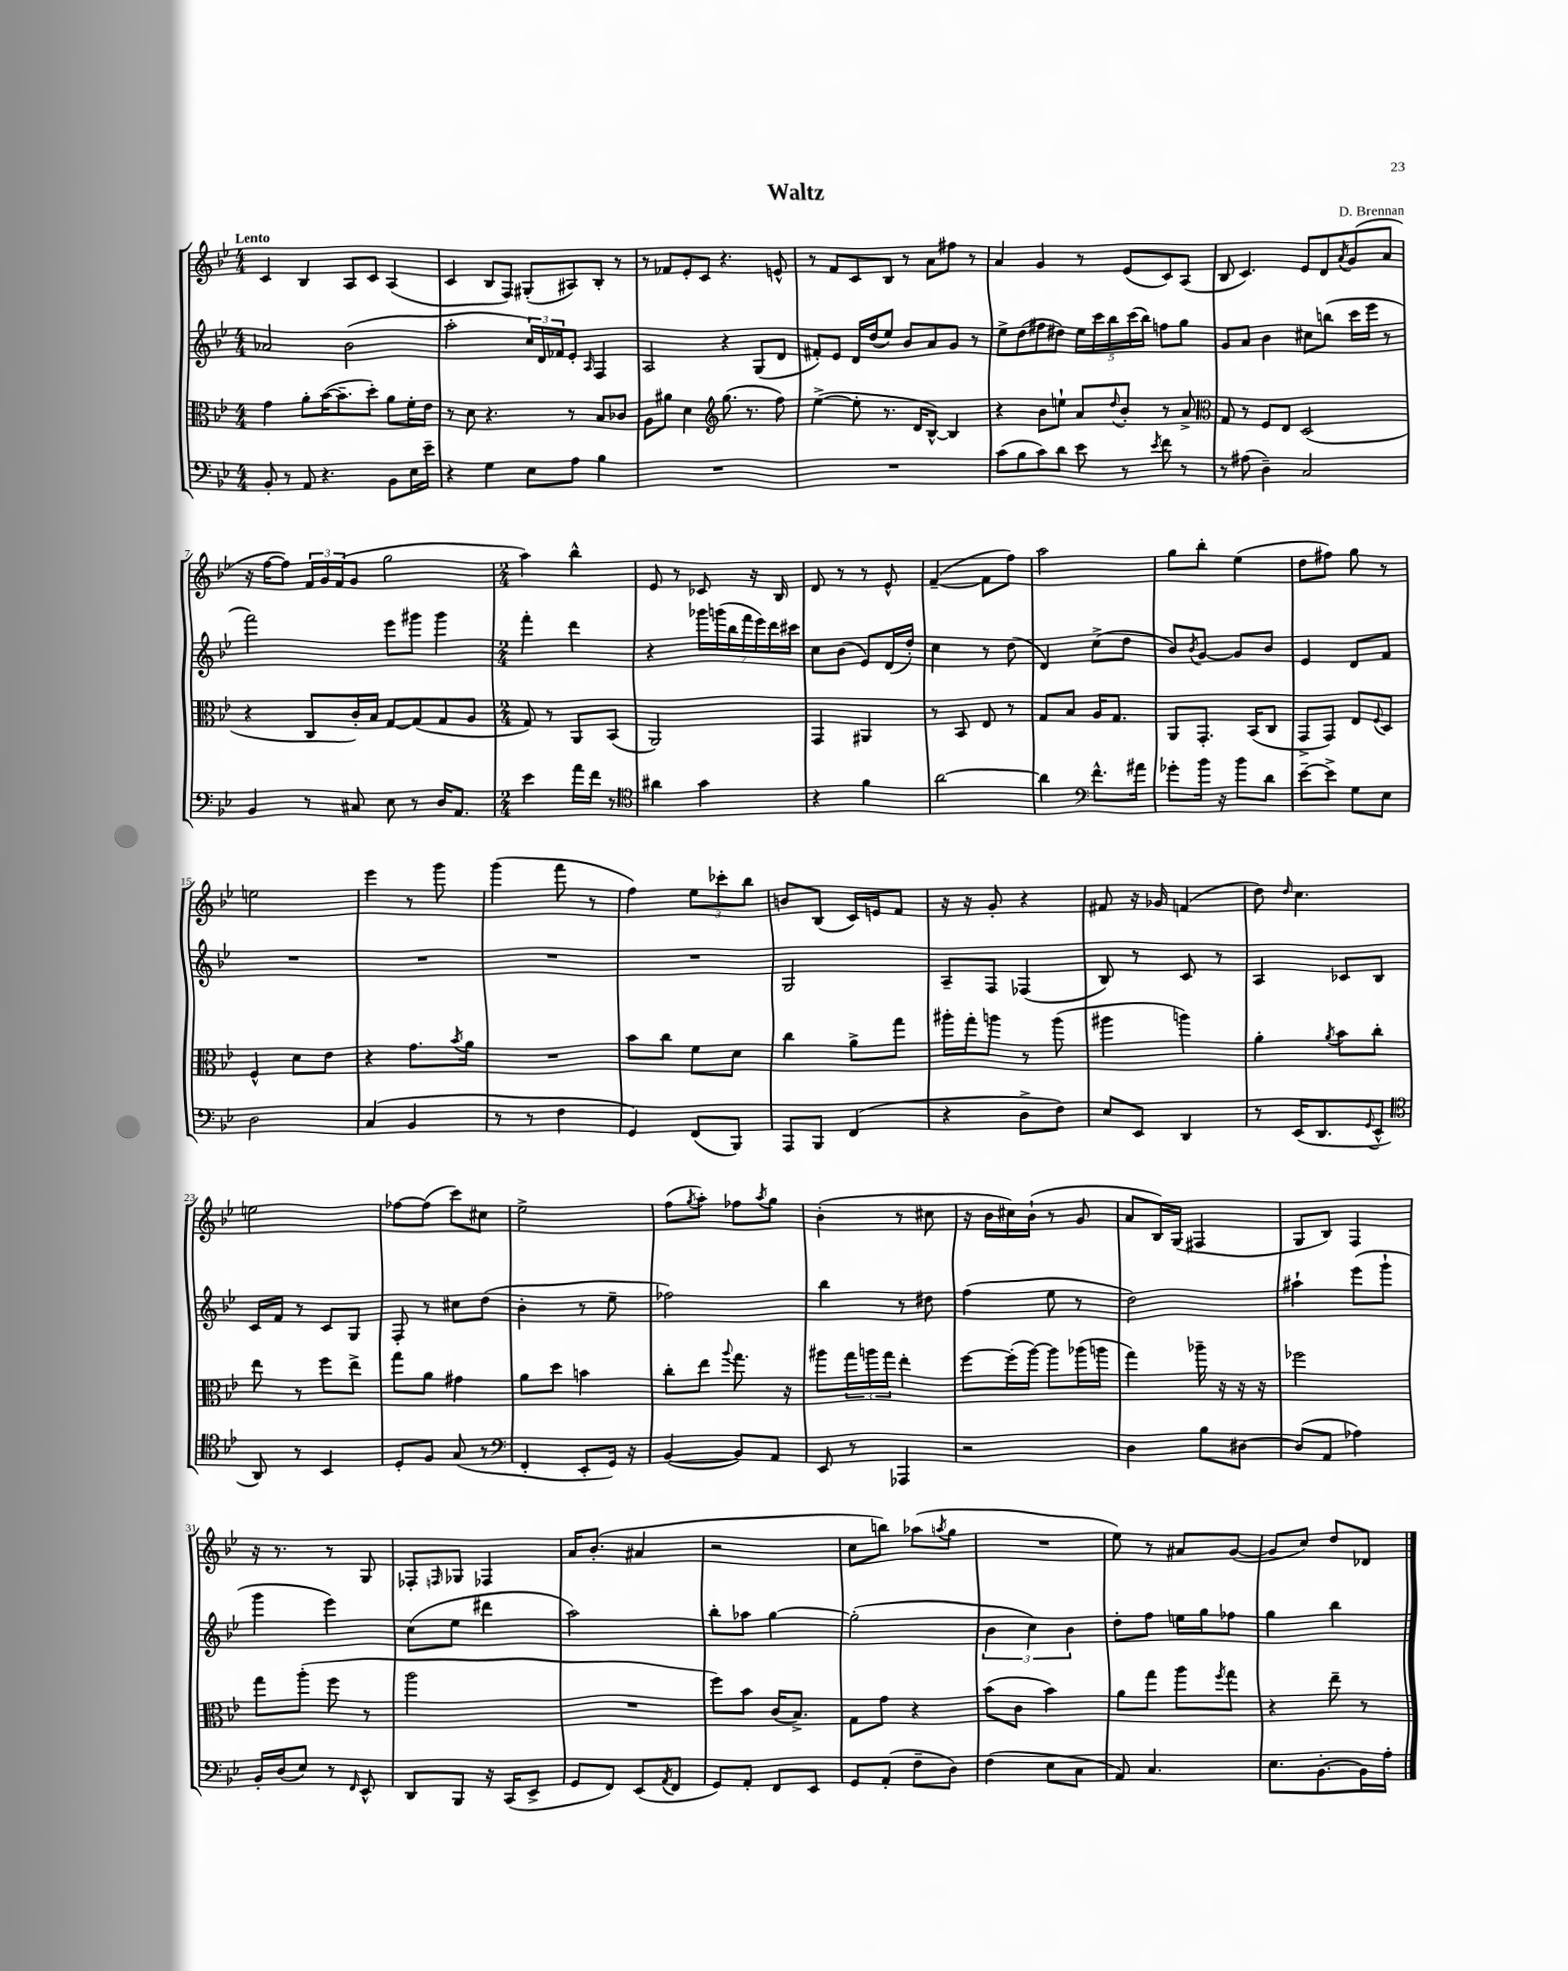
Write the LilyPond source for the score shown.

\header { title = "Waltz" composer = "D. Brennan" }
<<
\new StaffGroup <<
\new Staff = "s0" {
    \clef treble \key bes \major \numericTimeSignature \time 4/4 \tempo "Lento"
    c'4 bes4 a8 c'8 a4( |
    c'4 bes8 f8) gis8-.( ais8) bes8-. r8 |
    r8 fes'8 ees'8-. c'8 r4. e'8-^ |
    r8 f'8 c'8 bes8 r8 a'8 fis''8 r8 |
    a'4 g'4 r8 ees'8( c'8) a8( |
    bes8 c'4.) ees'8 d'8 \acciaccatura { a'8 } g'8( a'8 |
    r16 f''16~ f''8) \tuplet 3/2 { f'16 g'16 f'16( } g'8 g''2 |
    \numericTimeSignature \time 2/4 a''4) bes''4-^ |
    ees'8 r8 ces'8 r16 bes16 |
    d'8 r8 r8 ees'8-^ |
    f'4~--( f'8 f''8) |
    a''2 |
    g''8 bes''8-. ees''4( |
    d''8 fis''8) g''8 r8 |
    e''2 |
    ees'''4 r8 g'''8 |
    g'''4( f'''8 r8 |
    f''4) \tuplet 3/2 { ees''8 ces'''8-. bes''8 } |
    b'8 bes8( c'16) e'16 f'8 |
    r16 r16 g'8-. r4 |
    fis'8 r16 ges'16 f'4( |
    d''8) \grace { d''16 } c''4. |
    e''2 |
    fes''8~ fes''8( c'''8) cis''8 |
    ees''2-> |
    f''8( \acciaccatura { g''8 } a''8-.) fes''8 \acciaccatura { a''8 } g''8 |
    bes'4-.( r8 cis''8 |
    r16 bes'16 cis''16) bes'16-!( r8 g'8 |
    a'8 bes16) g16( fis4 |
    g8 bes8) f4 |
    r16 r8. r8 g8 |
    fes8-. \grace { f16 } ges8 fes4 |
    a'16 bes'8.-.( ais'4 |
    r2 |
    c''8 b''8) aes''8( \acciaccatura { a''8 } g''8 |
    R2 |
    ees''8) r8 ais'8 g'8~( |
    g'8 c''8) d''8 des'8 \bar "|." |
}
\new Staff = "s1" {
    \clef treble \key bes \major \numericTimeSignature \time 4/4
    aes'2 bes'2( |
    a''2-. \tuplet 3/2 { c''16) d'16 fes'16 } ees'8-. \grace { a16 } f4 |
    a2 r4 g8( d'8 |
    fis'8-.) ees'8 d'16 d''16( ees''8) bes'8 a'8 g'8 r8 |
    ees''8-> d''8( fis''8 dis''8) \tuplet 5/4 { ees''16 c'''16 bes''16 c'''16( bes''16) } f''8 g''8 |
    g'8 a'8 bes'4 cis''8 b''8( c'''16 ees'''16 r8 |
    f'''2) ees'''8 gis'''8 gis'''4 |
    \numericTimeSignature \time 2/4 f'''4-. d'''4 |
    r4 \tuplet 7/4 { ges'''16 g'''16( bes''16 f'''16 ees'''16) d'''16 cis'''16 } |
    c''8 bes'8( ees'8) d'16( d''16-.) |
    c''4 r8 d''8( |
    d'4) c''8->( d''8 |
    bes'8) \acciaccatura { bes'8 } g'8~ g'8 bes'8 |
    ees'4 d'8 f'8 |
    R2 |
    R2 |
    R2 |
    R2 |
    g2 |
    a8-- f8 fes4( |
    bes8) r8 c'8 r8 |
    a4 ces'8 bes8 |
    c'16 f'16 r8 c'8 g8 |
    f8-. r8 cis''8 d''8( |
    bes'4-. r8 ees''8-- |
    fes''2) |
    bes''4 r8 dis''8 |
    f''4( ees''8 r8 |
    d''2) |
    ais''4-! ees'''8( g'''8-! |
    g'''4 ees'''4) |
    c''8( ees''8 dis'''4 |
    a''2) |
    bes''8-. aes''8 g''4~ |
    g''2-.( |
    \tuplet 3/2 { bes'4 c''4) bes'4 } |
    d''8-. f''8 e''16 g''16 fes''8 |
    g''4 bes''4 \bar "|." |
}
\new Staff = "s2" {
    \clef alto \key bes \major \numericTimeSignature \time 4/4
    g'4 a'8-. bes'16~( bes'8.-- d''8-.) a'8 f'16-. ees'16 |
    r8 d'8 r4. r8 bes8 ces'8 |
    a8 ais'8 d'4 \clef treble g''8.( r8. f''8) |
    ees''4~->( ees''8-. r8. d'16 bes8~-^) bes4 |
    r4 bes'8 e''8-! a'8 \appoggiatura { d''8 } bes'8-. r8 a'8-> |
    \clef alto g8 r8 f8 ees8 d2( |
    r4 c8 c'16-.) bes16 g8~ g8( g8 a8 |
    \numericTimeSignature \time 2/4 g8) r8 a,8 bes,8( |
    a,2) |
    g,4 ais,4 |
    r8 bes,8 ees8 r8 |
    g8 bes8 a16 g8. |
    a,8 g,8.-. bes,16( c8 |
    g,8-> g,8) ees8 \appoggiatura { f8 } d8 |
    f4-^ d'8 ees'8 |
    r4 g'8. \acciaccatura { bes'8 } a'16 |
    R2 |
    bes'8 c''8 f'8 d'8 |
    c''4 a'8-> g''8 |
    ais''16-. g''16-. a''8 r8 a''8( |
    ais''4 a''4) |
    a'4-. \acciaccatura { a'8 } bes'8 c''8-. |
    ees''8 r8 f''8 ees''8-> |
    g''8 a'8 gis'4 |
    a'8 d''8 b'4 |
    c''8-. ees''8 \appoggiatura { a''8 } g''8. r16 |
    ais''8 \tuplet 3/2 { g''16 a''16 g''16 } ees''4-. |
    f''8~ f''16-.( a''16~) a''8 aes''16( a''16 |
    g''4) aes''16-- r16 r16 r16 |
    fes''2 |
    g''8 a''8-.( f''8 r8 |
    a''2 |
    R2 |
    f''8) bes'8 c'16( bes8.->) |
    g8 g'8 r4 |
    bes'8( c'8 bes'4) |
    a'8 g''8 a''8 \acciaccatura { f''8 } g''8 |
    r4 ees''8-- r8 \bar "|." |
}
\new Staff = "s3" {
    \clef bass \key bes \major \numericTimeSignature \time 4/4
    bes,8-. r8 a,8 r4. bes,8 ees16 ees'16-- |
    r4 g4 ees8 a8 bes4 |
    R1 |
    R1 |
    c'8( bes8 c'8) d'8 ees'8 r8 \acciaccatura { ees'8 } f'8 r8 |
    r8 ais8( d4--) c2 |
    bes,4 r8 cis8 ees8 r8 d16 a,8. |
    \numericTimeSignature \time 2/4 ees'4 a'16 f'16 r8 |
    \clef tenor ais'4 g'4 |
    r4 f'4 |
    a'2~ |
    a'4 \clef bass f'8.-^ ais'16 |
    ges'8-. bes'16 r16 bes'8 d'8 |
    ees'8~-- ees'8-> g8 ees8 |
    d2 |
    c4( bes,4 |
    r8 r8 f4 |
    g,4) f,8( bes,,8) |
    a,,8 bes,,8 f,4( |
    r4 d8-> f8) |
    ees8 ees,8 d,4 |
    r8 ees,16( d,8. \appoggiatura { g,8 } ees,8-^ |
    \clef tenor a,8) r8 bes,4 |
    d8-. f8 g8( r8 |
    \clef bass f,4-. ees,8-. g,16) r16 |
    bes,4~( bes,8) a,8 |
    ees,8 r8 aes,,4 |
    r2 |
    d4 bes8 dis8~ |
    dis8( a,8 aes4) |
    bes,16-. d16( ees8) r8 \grace { f,16 } ees,8-^ |
    d,8 bes,,8 r16 c,16( ees,8-> |
    g,8 f,8) ees,8( \acciaccatura { a,8 } f,8 |
    g,8) a,8-. f,8 ees,8 |
    g,8 a,8-.( f8-- d8) |
    f4( ees8 c8 |
    a,8) c4. |
    ees8. bes,8.~-. bes,16 a16-. \bar "|." |
}
>>
>>
